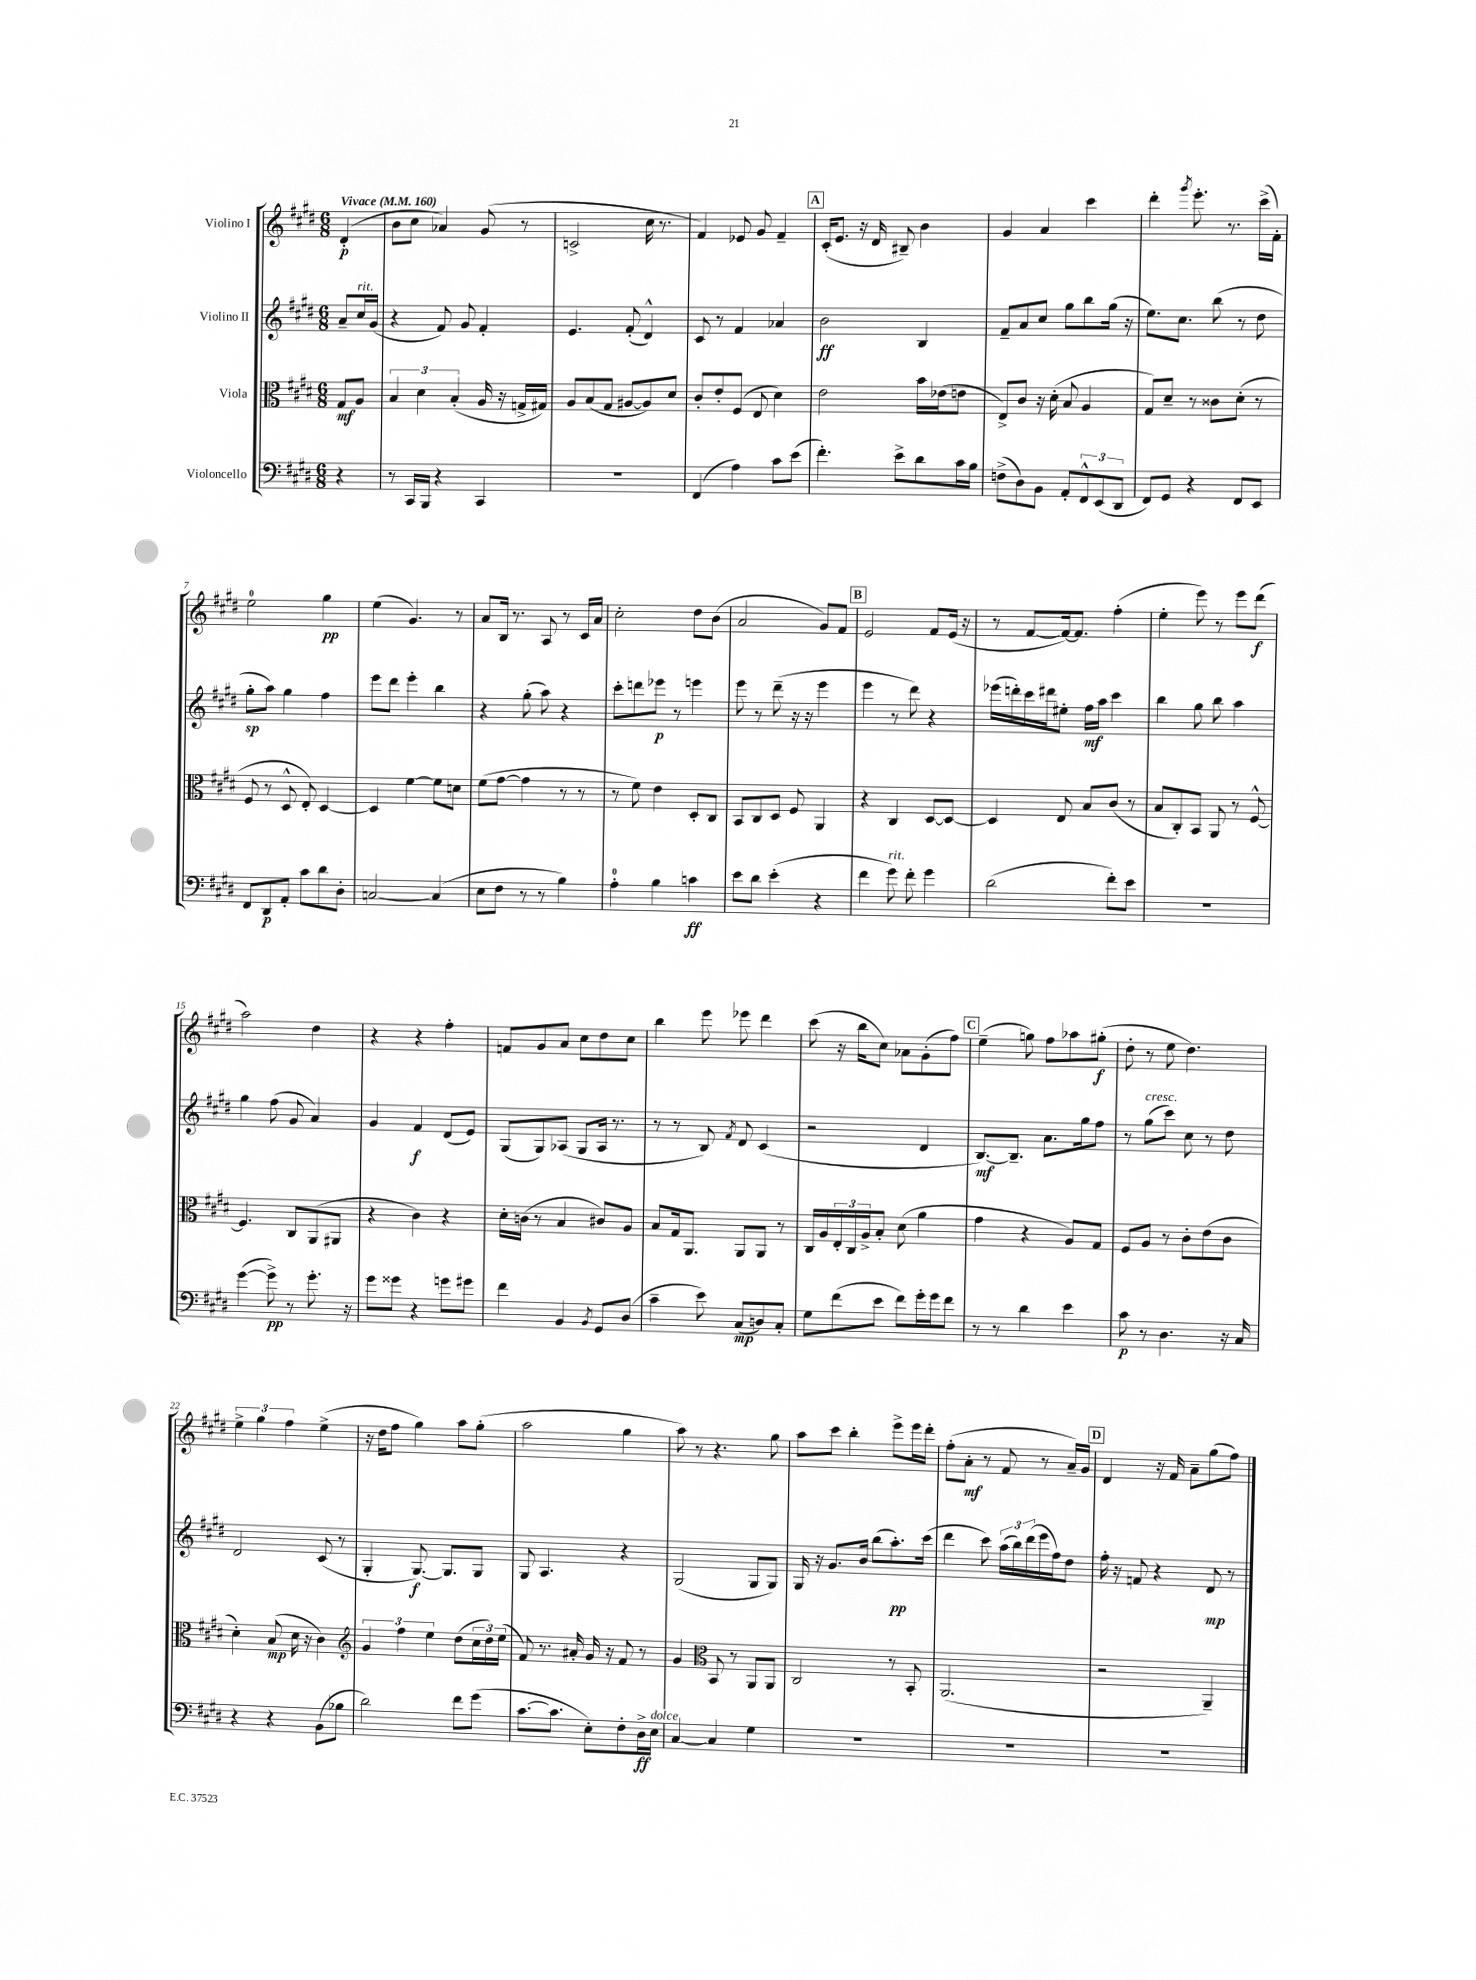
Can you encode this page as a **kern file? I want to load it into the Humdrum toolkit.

**kern	**kern	**kern	**kern
*staff4	*staff3	*staff2	*staff1
*clefF4	*clefC3	*clefG2	*clefG2
*k[f#c#g#d#]	*k[f#c#g#d#]	*k[f#c#g#d#]	*k[f#c#g#d#]
*M6/8	*M6/8	*M6/8	*M6/8
*MM160	*MM160	*MM160	*MM160
4r	8G#	8a~	(4d#'
.	8A	16cc#	.
.	.	(16g#	.
=	=	=	=
8r	6B	4r	8b
16CC#	.	.	8cc#
.	6d#	.	.
16BBB	.	.	.
4r	.	8f#)	4a-)
.	(6B'	.	.
.	.	8g#	.
4CC#	16A	4f#'	(8g#
.	16r	.	.
.	16G^	.	8r
.	16G#)	.	.
=	=	=	=
2.r	8A	4.e	2c^
.	(8B	.	.
.	8G#	.	.
.	[8A#	(8f#'	.
.	8A#])	4d#^^)	16cc#
.	.	.	8.r
.	8d#	.	.
=	=	=	=
(4FF#	8c#'	8c#	4f#)
.	8e'	8r	.
4A)	(8F#	4f#	8e-
.	8E	.	8g#
8c#	4d#)	4a-	4f#~
(8e	.	.	.
=	=	=	=
4.f#')	2e	2b	(16c#'
.	.	.	8.e
.	.	.	16r
.	.	.	16d#
8e^	.	.	8B#~)
8d#	16b	4B	4b
.	(16e-	.	.
16c#	8e	.	.
16B	.	.	.
=	=	=	=
(8F^	8E^)	8f#~	4g#
8D#)	8c#	8a	.
8BB	16r	8cc#	4a
.	(16d#'	.	.
8AA'	8B	8gg#	.
12FF#^^	4A	8bb	4ccc#
(12EE	.	.	.
.	.	(16gg#	.
12DD#	.	.	.
.	.	16r	.
=	=	=	=
8FF#)	8G#)	8.ee)	4ddd#'
8GG#	8d#~	.	.
.	.	8.cc#	.
.	.	.	8qggg#
4r	8r	.	8.eee'
.	8c##	(8bb	.
.	.	.	8.r
8FF#	(8d#'	8r	.
8EE	8r	8dd#	(16ccc#^
.	.	.	16f#')
=	=	=	=
8FF#	8F#	8gg#'	2ee
8DD#	8r	8aa)	.
8AA'	8D#^^	4gg#	.
8c#	8E')	.	.
8d#	[4D#	4ff#	4gg#
8D#'	.	.	.
=	=	=	=
[2C	4D#]	8eee	(4ee
.	.	8ddd#	.
.	[4f#	4eee'	4.g#)
(4C]	8f#]	4bb	.
.	8d	.	8r
=	=	=	=
8E	(8f#	4r	8a
8F#	[8g#	.	16B
.	.	.	8.r
8r	4g#]	(8gg#'	.
8r	.	8aa)	8A
4B)	8r	4r	8r
.	8r	.	16c#
.	.	.	16a
=	=	=	=
4A'	8r	8ccc#'	2cc#'
.	8f#)	8ddd	.
4B	4e	8eee-	.
.	.	8r	.
4c	8D#'	4eee	8dd#
.	8C#	.	(8b
=	=	=	=
8e	8BB	8eee	2a
8d#	8C#	8r	.
(4e'	8D#	(8ddd#~	.
.	8F#	16r	.
.	.	16r	.
4r	4AA	4eee	8g#)
.	.	.	8f#
=	=	=	=
4f#	4r	4eee	2e
8g#)	4C#	8r	.
8f#'	.	8ddd#)	.
4g#	[8D#	4r	8f#
.	8D#_	.	(16e
.	.	.	16r
=	=	=	=
(2d#	4D#]	(16eee-	8r
.	.	16ddd')	.
.	.	16ccc#	[8f#
.	.	16ddd#	.
.	8E	8ee#'	16f#_)
.	.	.	8.f#]
.	8B	16ff#	.
.	.	16aa	.
8f#')	(8c#	4ccc#	(4ff#'
8e	8r	.	.
=	=	=	=
2.r	8B	4bb	4ee'
.	8C#')	.	.
.	8BB	8gg#	8eee)
.	8AA	8bb	8r
.	8r	4aa	8eee
.	[8F#^^	.	(8ddd#
=	=	=	=
([4g#	4.F#]	4gg#	2aa)
8g#^])	.	(8ff#	.
8r	8C#	8g#	.
8.g#'	(8AA	4a)	4dd#
.	8AA#	.	.
16r	.	.	.
=	=	=	=
8g#	4r	4g#	4r
8g##	.	.	.
4r	4c#)	4f#	4r
8g	4r	(8d#	4ff#'
8g#	.	8e)	.
=	=	=	=
4f#	16d#'	(8G#	8f
.	(16c	.	.
.	8r	8G#)	8g#
4BB	4B	(8A-	8a
.	.	8G#	8cc#
8qBB	.	.	.
8GG#	8c#)	16A-	8dd#
.	.	8.r	.
(8D#	8A	.	8cc#
=	=	=	=
4c#~	8B	8r	4bb
.	16G#	8r	.
.	8.AA	.	.
8e)	.	8B)	8eee
.	.	8qf#	.
(8C#	8AA	8d#	8eee-
8D)	8AA	(4c#	4ddd#
8C#'	8r	.	.
=	=	=	=
8G#	16C#	2r	(8ccc#
.	16A	.	.
(8f#	24E'	.	16r
.	24C#	.	.
.	.	.	16bb
.	24A^	.	.
8e	8B'	.	8cc#)
8f#)	(8d#	.	8a-
16g#'	4a	4d#	(8g#'
16g#	.	.	.
8f#	.	.	8ff#)
=	=	=	=
8r	4g#	[8.B)	(4ee~
8r	.	.	.
.	.	8.B~]	.
4d#	4r	.	8gg)
.	.	8.a	8ff#
4e	8A)	.	8aa-
.	.	16gg#	.
.	8G#	8ff#	(8gg#'
=	=	=	=
8c#	8F#	8r	8dd#'
8r	8A	(8gg#	8r
4.D#	8r	8ccc#)	8ee
.	8c#'	8cc#	4.dd#)
.	(8e	8r	.
16r	8c#	8dd#	.
16C#	.	.	.
=	=	=	=
4r	4d#')	2d#	6ee^
.	.	.	6gg#
4r	(8B	.	.
.	.	.	6ff#
.	16d#	.	.
.	16r	.	.
(8BB	4c#)	(8c#	(4ee^
8B-	.	8r	.
=	=	=	=
*	*clefG2	*	*
2d#)	6g#	4G#'	16r
.	.	.	16dd#
.	.	.	8ff#
.	6ff#	.	.
.	.	[8.G#)	4gg#)
.	6ee	.	.
.	.	8.G#]	.
8f#	(8dd#	.	8aa
(8g#	24cc#	8G#	(8gg#'
.	24dd#)	.	.
.	(24ee	.	.
=	=	=	=
[8.c#	8f#)	8G#	2aa
.	8.r	4.A	.
8.c#]	.	.	.
.	16a#'	.	.
8E')	16g#	.	.
.	16r	.	.
8F#'	8f#	4r	4gg#
16D#^	8r	.	.
16E	.	.	.
=	=	=	=
[4C#	4g#	(2G#	8aa)
.	.	.	8r
*	*clefC3	*	*
4C#]	8BB	.	4.r
.	8r	.	.
4G#	8AA	8G#	.
.	8AA	8G#)	8gg#
=	=	=	=
2.r	2C#	16G#	8aa
.	.	16r	.
.	.	8.g#	8ccc#
.	.	.	4bb'
.	.	16b	.
.	.	(8bb	.
.	8r	8.aa')	8eee^
.	8BB'	.	16eee
.	.	(16ccc#	16ddd#'
=	=	=	=
2.r	(2.AA	4ddd#	(8ff#'
.	.	.	8a'
.	.	8ccc#)	8r
.	.	(24aa	8f#
.	.	24bb)	.
.	.	(24ddd#	.
.	.	16eee	8r
.	.	16ff#)	.
.	.	8dd#	16a~)
.	.	.	16g#
=	=	=	=
2.r	2r	16ff#'	4d#
.	.	16r	.
.	.	8f	.
.	.	4r	16r
.	.	.	16f#
.	.	.	8a~
.	4AA~)	8d#	(8gg#
.	.	8r	8ff#)
==	==	==	==
*-	*-	*-	*-
